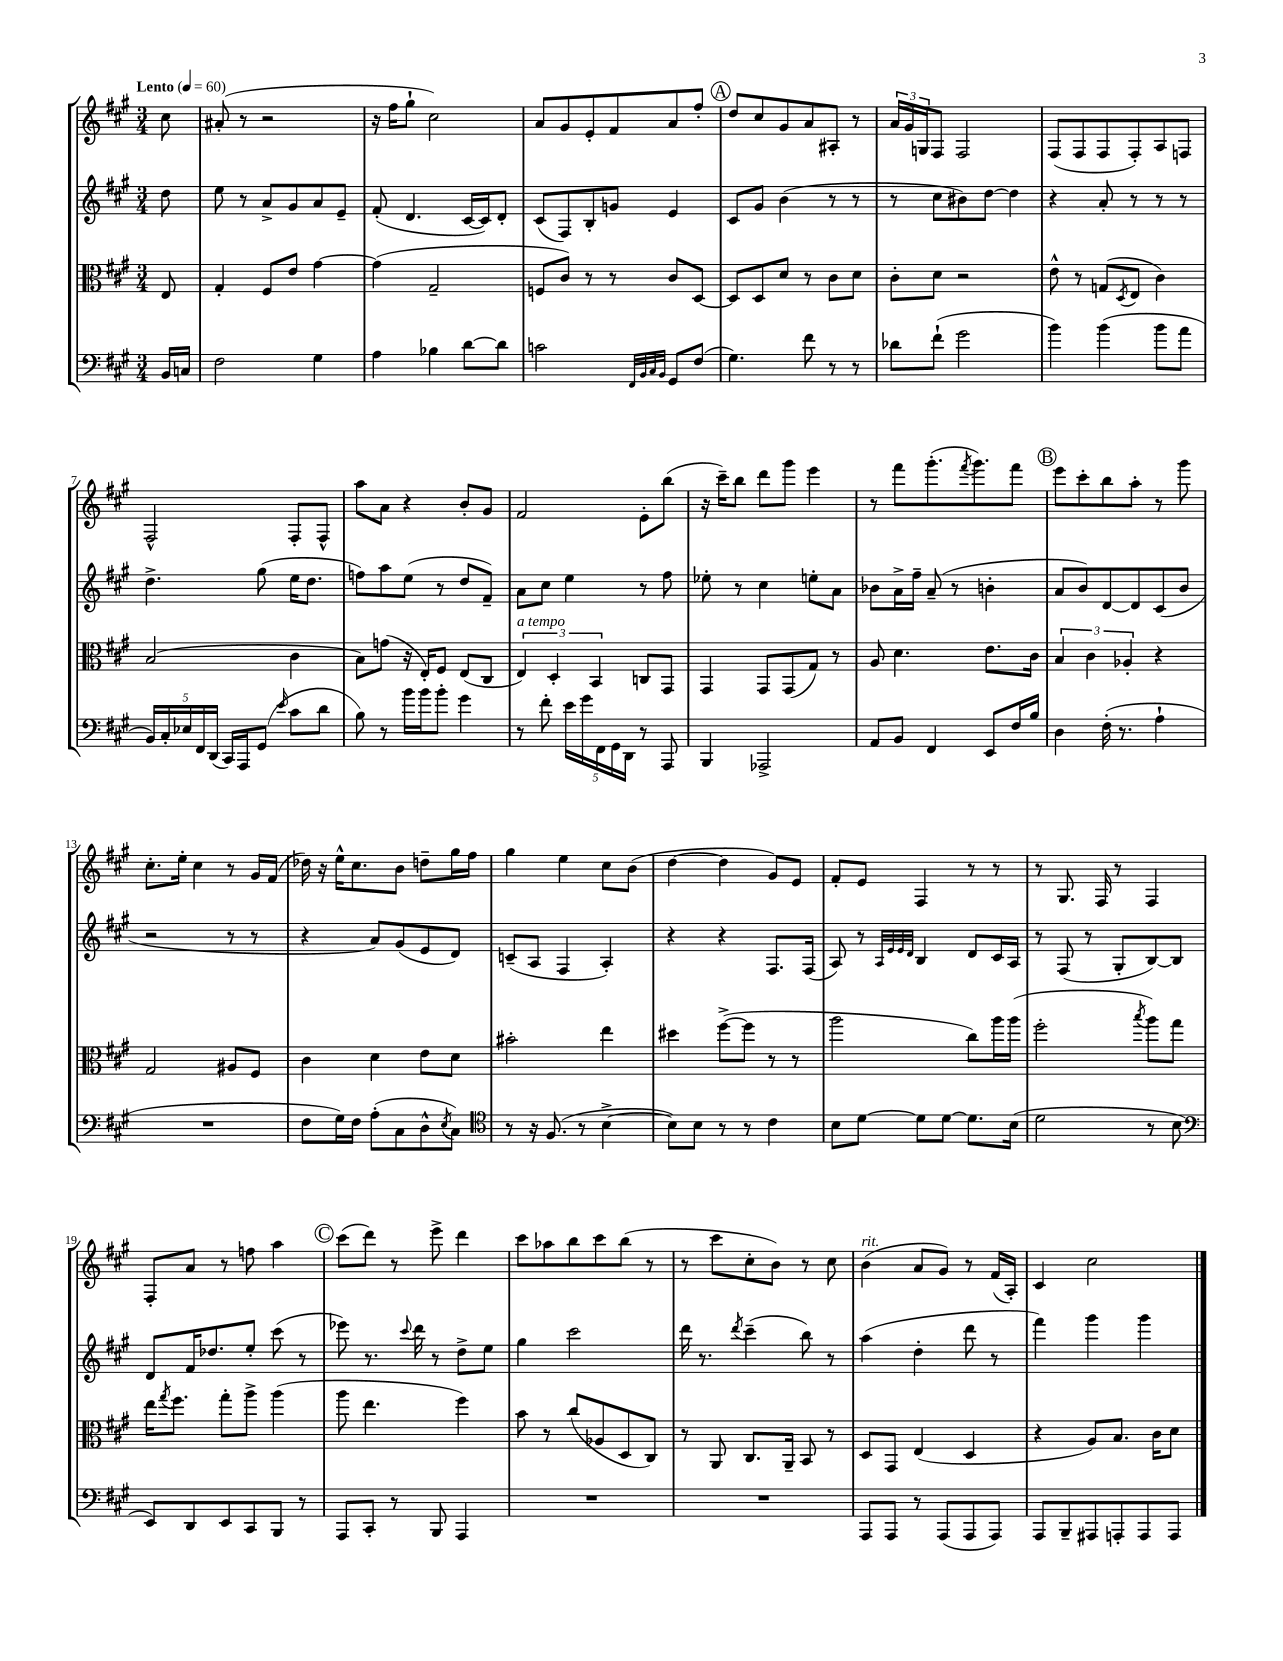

**kern	**kern	**kern	**kern
*staff4	*staff3	*staff2	*staff1
*clefF4	*clefC3	*clefG2	*clefG2
*k[f#c#g#]	*k[f#c#g#]	*k[f#c#g#]	*k[f#c#g#]
*M3/4	*M3/4	*M3/4	*M3/4
*MM60	*MM60	*MM60	*MM60
16BB	8E	8dd	8cc#
16C	.	.	.
=	=	=	=
2F#	4G#'	8ee	(8a#'
.	.	8r	8r
.	8F#	8a^	2r
.	8e	8g#	.
4G#	[4g#	8a	.
.	.	8e~	.
=	=	=	=
4A	(4g#]	(8f#'	16r
.	.	.	16ff#
.	.	4.d	8gg#`
4B-	2G#~	.	2cc#)
[8d	.	[16c#	.
.	.	16c#])	.
8d]	.	8d'	.
=	=	=	=
2c	8F	(8c#	8a
.	8c#)	8F#)	8g#
.	8r	8B'	8e'
.	8r	8g	8f#
32qqFF#	.	.	.
32qqBB	.	.	.
32qqC#	.	.	.
32qqBB	.	.	.
8GG#	8c#	4e	8a
(8F#	[8D	.	8ff#'
=	=	=	=
4.G#)	8D]	8c#	8dd
.	8D	8g#	8cc#
.	8d	(4b	8g#
8f#	8r	.	8a
8r	8c#	8r	8A#'
8r	8d	8r	8r
=	=	=	=
8d-	8c#'	8r	24a
.	.	.	24g#
.	.	.	24G
(8f#`	8d	8cc#	8F#
2g#	2r	8b#)	2F#
.	.	[8dd	.
.	.	4dd]	.
=	=	=	=
4b)	8e^^	4r	(8F#
.	8r	.	8F#
(4b	(8G	8a'	8F#
.	8qD	.	.
.	8E	8r	8F#')
8b	4c#)	8r	8A
8a	.	8r	8F
=	=	=	=
20BB)	(2B	4.dd^	2F#^^
20C#'	.	.	.
20E-	.	.	.
20FF#	.	.	.
(20DD	.	.	.
16CC#)	.	.	.
16AAA	.	.	.
(8GG#	.	(8gg#	.
16qqe	.	.	.
8c#	4c#	16ee	8F#'
.	.	8.dd	.
8d	.	.	8F#^^
=	=	=	=
8B)	8B)	8ff)	8aa
8r	(8g	8aa	8a
16b	16r	(8ee	4r
16b	16E')	.	.
8b'	8F#	8r	.
4g#	(8E	8dd	8b'
.	8C#	8f#~)	8g#
=	=	=	=
8r	6E)	8a	2f#
8f#'	.	8cc#	.
.	6D'	.	.
20e	.	4ee	.
20g#	.	.	.
.	6BB	.	.
20FF#	.	.	.
20GG#	.	.	.
20DD	.	.	.
8r	8C	8r	8e'
8AAA	8GG#	8ff#	(8bb
=	=	=	=
4BBB	4GG#	8ee-'	16r
.	.	.	16ccc#~)
.	.	8r	8bb
2AAA-^	8GG#	4cc#	8ddd
.	(8GG#	.	8ggg#
.	8G#)	8ee'	4eee
.	8r	8a	.
=	=	=	=
8AA	8A	8b-	8r
8BB	4.d	16a^	8fff#
.	.	16ff#~	.
4FF#	.	(8a~	(8.ggg#'
.	.	8r	.
.	.	.	8qfff#
.	.	.	8.ggg#)
8EE	8.e	4b'	.
16F#	.	.	8fff#
16B	16c#	.	.
=	=	=	=
4D	6B	8a	8eee
.	.	8b)	8ccc#'
.	6c#	.	.
(16F#'	.	[8d	8bb
8.r	.	.	.
.	6A-'	.	.
.	.	8d]	8aa'
4A`	4r	(8c#	8r
.	.	8b	8ggg#
=	=	=	=
2.r	2G#	2r	8.cc#'
.	.	.	16ee'
.	.	.	4cc#
.	8A#	8r	8r
.	8F#	8r	16g#
.	.	.	(16f#
=	=	=	=
8F#	4c#	4r	16dd-)
.	.	.	16r
16G#)	.	.	16ee^^
16F#	.	.	8.cc#
(8A'	4d	8a)	.
8C#	.	(8g#	8b
8D^^	8e	8e	8dd~
8qE	.	.	.
8C#)	8d	8d)	16gg#
.	.	.	16ff#
=	=	=	=
*clefC4	*	*	*
8r	2b#'	(8c~	4gg#
16r	.	8A	.
(8.F#	.	.	.
.	.	4F#	4ee
8r	.	.	.
[4B^	4ee	4A')	8cc#
.	.	.	(8b
=	=	=	=
8B])	4dd#	4r	[4dd
8B	.	.	.
8r	([8ff#^	4r	4dd]
8r	8ff#]	.	.
4c#	8r	8.F#	8g#)
.	8r	.	8e
.	.	(16F#	.
=	=	=	=
8B	2aa	8A)	8f#'
[8d	.	8r	8e
.	.	32qqA	.
.	.	32qqe	.
.	.	32qqe	.
.	.	32qqd	.
8d]	.	4B	4F#
[8d	.	.	.
8.d]	8cc#)	8d	8r
.	16aa	16c#	8r
(16B	(16aa	16A	.
=	=	=	=
2d	2ff#'	8r	8r
.	.	(8F#	8.G#
.	.	8r	.
.	.	.	16F#
.	.	8G#'	8r
.	8qbb	.	.
8r	8aa)	[8B)	4F#
8B	8gg#	8B]	.
=	=	=	=
*clefF4	*	*	*
8EE)	16ee	8d	8F#'
.	8qgg#	.	.
.	8.ff#	.	.
8DD	.	16f#	8a
.	.	8.dd-	.
8EE	8gg#'	.	8r
8CC#	8aa^	8ee'	8ff
8BBB	(4aa	(8ccc#	4aa
8r	.	8r	.
=	=	=	=
8AAA	8aa	8eee-)	(8ccc#
8CC#'	4.ee	8.r	8ddd)
8r	.	.	8r
.	.	8qqccc#	.
.	.	16ddd	.
8BBB	.	8r	8eee^
4AAA	4ff#)	8dd^	4ddd
.	.	8ee	.
=	=	=	=
2.r	8b	4gg#	8ccc#
.	8r	.	8aa-
.	(8cc#	2ccc#	8bb
.	8A-	.	8ccc#
.	8D	.	(8bb
.	8C#)	.	8r
=	=	=	=
2.r	8r	16ddd	8r
.	.	8.r	.
.	8AA	.	8ccc#
.	.	8qddd	.
.	8.C#	(4ccc#~	8cc#'
.	.	.	8b)
.	16AA~	.	.
.	8BB	8bb)	8r
.	8r	8r	8cc#
=	=	=	=
8AAA	8D	(4aa	(4b
8AAA	8GG#	.	.
8r	(4E	4dd'	8a
(8AAA	.	.	8g#)
8AAA	4D	8ddd	8r
8AAA)	.	8r	(16f#
.	.	.	16A')
=	=	=	=
8AAA	4r	4fff#)	4c#
8BBB~	.	.	.
8AAA#	8A)	4ggg#	2cc#
8AAA'	8.B	.	.
8AAA	.	4ggg#	.
.	16c#	.	.
8AAA	8d	.	.
==	==	==	==
*-	*-	*-	*-
